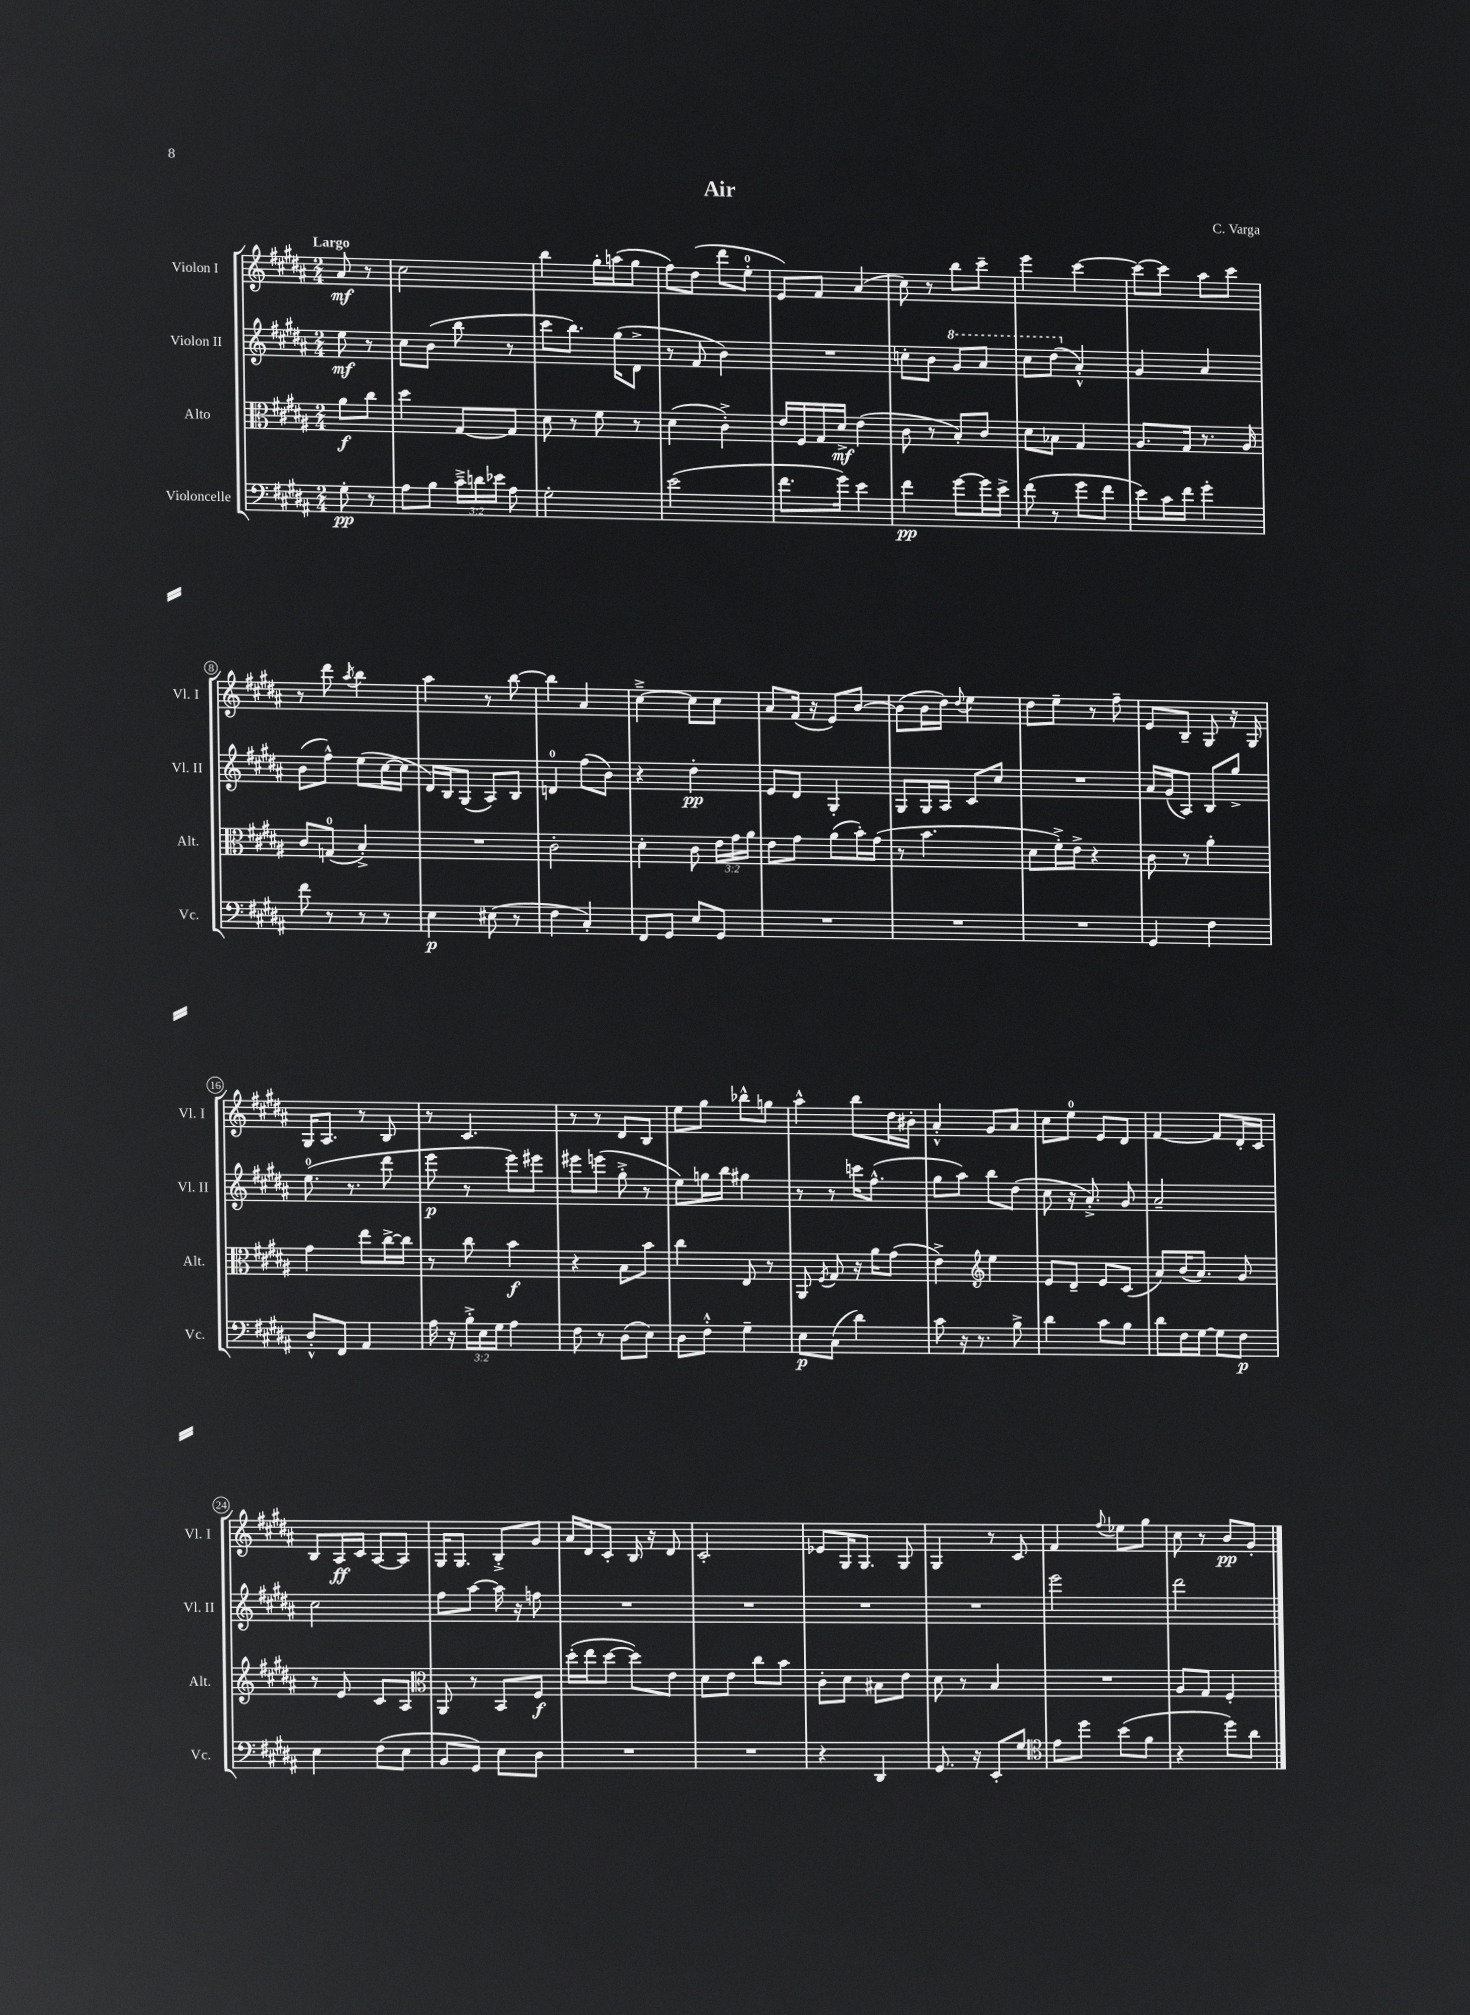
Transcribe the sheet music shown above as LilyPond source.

\header { title = "Air" composer = "C. Varga" }
<<
\new StaffGroup <<
\new Staff = "s0" \with { instrumentName = "Violon I" shortInstrumentName = "Vl. I" } {
    \clef treble \key b \major \numericTimeSignature \time 2/4 \partial 4 \tempo "Largo"
    \autoBeamOff ais'8\mf r8 |
    cis''2 |
    b''4 gis''16[-. a''16( gis''8] |
    fis''8[) dis''8]( dis'''8[ e''8]-0-. |
    e'8[) fis'8] ais'4( |
    cis''8) r8 b''8[ cis'''8]-- |
    e'''4 cis'''4~ |
    cis'''8[~ cis'''8] ais''8[ cis'''8] |
    r8 dis'''8 \acciaccatura { ais''8 } b''4 |
    ais''4 r8 b''8~ |
    b''4 ais'4 |
    cis''4~---> cis''8[ cis''8] |
    ais'8[ fis'16]( r16 e'8[) b'8]~ |
    b'8[( b'16 dis''16]) \appoggiatura { dis''8 } e''4 |
    dis''8[ e''8]-- r8 fis''8-- |
    e'8[ b8]-- gis8 r16 gis16 |
    gis16[ ais8.] r8 b8 |
    r8 cis'4. |
    r8 r8 dis'8[ b8] |
    e''8[ gis''8] bes''8[-^ g''8] |
    ais''4-^ b''8[ dis''16 bis'16]-. |
    ais'4-.-^ gis'8[ ais'8] |
    cis''8[ e''8]-0 e'8[ dis'8] |
    fis'4~ fis'8[ dis'16-. cis'16] |
    b8[ ais16\ff cis'16] ais8[~ ais8] |
    gis16[ gis8.] b8[-.-> gis'8] |
    ais'16[ dis'16 cis'8]-. b16 r16 dis'8 |
    cis'2-. |
    ees'8[ gis16 gis8.] gis8 |
    gis4 r8 cis'8 |
    fis'4 \appoggiatura { fis''8 } ees''8[ gis''8] |
    cis''8 r8 b'8[\pp gis'8]-. \bar "|." |
}
\new Staff = "s1" \with { instrumentName = "Violon II" shortInstrumentName = "Vl. II" } {
    \clef treble \key b \major \numericTimeSignature \time 2/4 \partial 4
    \autoBeamOff e''8\mf r8 |
    cis''8[ b'8]( b''8 r8 |
    cis'''8[ b''8.]) gis''16[( dis'8]-> |
    r8 fis'8 b'4) |
    R2 |
    c''8[-. b'8] \ottava #1 gis''8[ ais''8] |
    cis'''8[ dis'''8]( \ottava #0 ais'4-.-^) |
    gis'4 ais'4 |
    b'8[( fis''8]-^) e''8[( cis''16~ cis''16] |
    dis'16[) b16 gis8]( ais8[) b8] |
    d'4-0 fis''8[( b'8]) |
    r4 dis''4-.\pp |
    e'8[ dis'8] gis4-. |
    gis8[ gis16 ais16] cis'8[ cis''8] |
    R2 |
    ais'16[ gis'16( ais8]) b8[ gis''8]-> |
    e''8.-0( r8. dis'''8 |
    e'''8\p r8 e'''8[) eis'''8] |
    eis'''8[ e'''8]( gis''8-.-> r8 |
    e''8[) g''16 b''16] gis''4 |
    r8 r8 c'''16[ fis''8.]-^( |
    gis''8[ ais''8]) b''8[ dis''8]( |
    cis''8 r16 ais'8.-.->) gis'8 |
    ais'2-- |
    cis''2 |
    fis''8[ ais''8]~ ais''16 r16 f''8 |
    R2 |
    R2 |
    R2 |
    R2 |
    e'''2 |
    dis'''2 \bar "|." |
}
\new Staff = "s2" \with { instrumentName = "Alto" shortInstrumentName = "Alt." } {
    \clef alto \key b \major \numericTimeSignature \time 2/4 \override Staff.TupletNumber.text = #tuplet-number::calc-fraction-text \partial 4
    \autoBeamOff ais'8[\f cis''8] |
    dis''4 gis8[~ gis8] |
    dis'8 r8 fis'8 r8 |
    dis'4( cis'4-.->) |
    e'16[ fis16 gis16 dis'16]->\mf e'4( |
    cis'8 r8 b8[-.) cis'8] |
    dis'8[ bes8] gis4 |
    ais8.[ gis16] r8. ais16 |
    cis'8[ g8]-0( b4-.->) |
    R2 |
    cis'2-. |
    dis'4-. cis'8 \tuplet 3/2 { e'16[ gis'16 ais'16] } |
    e'8[ gis'8] ais'8[( b'16-.) gis'16]( |
    r8 b'4. |
    dis'8[ fis'16-.->) e'16]-> r4 |
    cis'8 r8 ais'4-. |
    gis'4 e''8[ cis''16~-> cis''16] |
    r8 cis''8 b'4\f |
    r4 b8[ b'8] |
    cis''4 e8 r8 |
    ais,8 \acciaccatura { fis8 } gis8 r16 ais'16[ gis'8]( |
    e'4->) \clef treble e''4 |
    e'8[ dis'8]-- e'8[ cis'8]( |
    ais'8[) b'16( ais'8.]) gis'8 |
    r8 e'8 cis'8[ ais8] |
    \clef alto ais,8 r8 b,8[ fis8]\f |
    dis''16[-.( e''16 dis''8]~ dis''8[) e'8] |
    dis'8[ e'8] cis''8[ b'8] |
    cis'8[-. dis'8] bis8[ e'8] |
    dis'8 r8 b4 |
    R2 |
    ais8[ gis8] fis4-. \bar "|." |
}
\new Staff = "s3" \with { instrumentName = "Violoncelle" shortInstrumentName = "Vc." } {
    \clef bass \key b \major \numericTimeSignature \time 2/4 \override Staff.TupletNumber.text = #tuplet-number::calc-fraction-text \partial 4
    \autoBeamOff gis8-.\pp r8 |
    ais8[ b8] \tuplet 3/2 { cis'16[---> d'16 ees'16] } ais8 |
    gis2-. |
    e'2( |
    fis'8.[ gis'16]) e'4 |
    fis'4\pp gis'8[~ gis'16 e'16]-> |
    fis'8( r8 gis'8[ fis'8] |
    e'8[) cis'16 fis'16] gis'4-. |
    fis'8 r8 r8 r8 |
    e4\p eis8( r8 |
    fis4 cis4-.) |
    fis,8[ gis,8] e8[ gis,8] |
    R2 |
    R2 |
    R2 |
    gis,4 fis4 |
    dis8[-.-^ fis,8] ais,4 |
    ais16 r16 \tuplet 3/2 { b16[-.-> e16 gis16] } ais4 |
    fis8 r8 dis8[( e8]) |
    dis8[ fis8]-.-^ gis4-- |
    e8[\p cis8]( dis'4) |
    cis'8 r16 r8. b8-> |
    dis'4 cis'8[ b8] |
    dis'8[ fis16 gis16]~ gis8[ fis8]\p |
    e4 fis8[( e8] |
    b,8[ gis,8]) e8[ dis8] |
    R2 |
    R2 |
    r4 dis,4 |
    gis,8. r16 e,8[-. gis8] |
    \clef tenor e'8[ dis''8] b'8[( fis'8] |
    r4 dis''8[) ais'8] \bar "|." |
}
>>
>>
\layout { \context { \Score \override BarNumber.stencil = #(make-stencil-circler 0.1 0.3 ly:text-interface::print) } }
